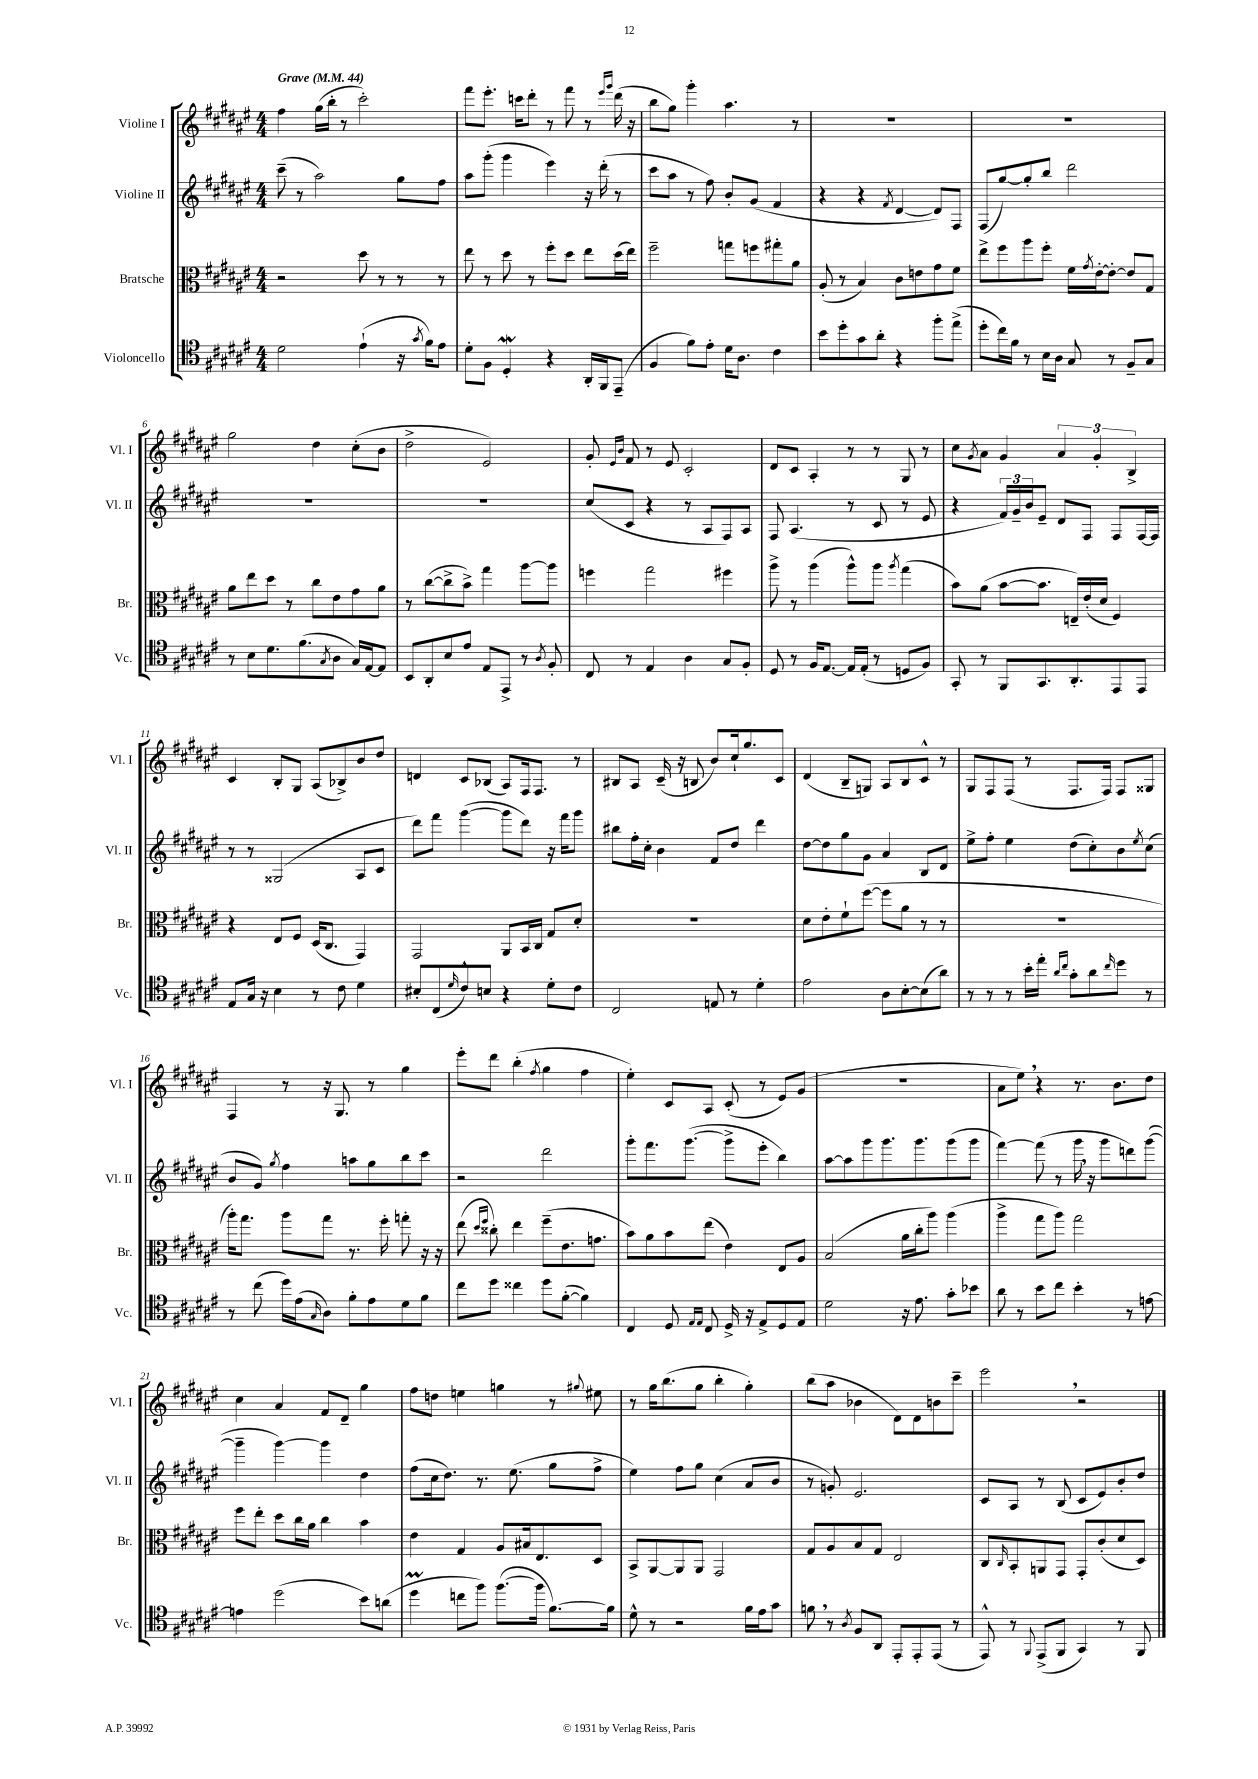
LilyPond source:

<<
\new StaffGroup <<
\new Staff = "s0" \with { instrumentName = "Violine I" shortInstrumentName = "Vl. I" } {
    \clef treble \key fis \major \numericTimeSignature \time 4/4 \tempo "Grave" 4 = 44
    fis''4 gis''16( b''16-. r8 cis'''2-.) |
    fis'''8 eis'''8.-. c'''16 dis'''8-. r8 fis'''8 r8 \grace { eis'''16 gis'''16 } dis'''16( r16 |
    b''8 gis''8) gis'''4-. ais''4. r8 |
    R1 |
    R1 |
    gis''2 dis''4 cis''8-.( b'8 |
    dis''2-> eis'2) |
    gis'8-. \grace { eis'16 b'16 } fis'8 r8 eis'8 cis'2-. |
    dis'8 cis'8 ais4-. r8 r8 gis8 r8 |
    cis''8 \acciaccatura { gis'8 } ais'8 gis'4 \tuplet 3/2 { ais'4 gis'4-. b4-> } |
    cis'4 b8-. gis8 ais8( bes8->) b'8 dis''8 |
    d'4 cis'8 bes8( ais8) fis16 fis8. r8 |
    bis8 ais8 cis'16--( r16 b8 b'8) cis''16-! gis''8. cis'8 |
    dis'4( b8-- g8) ais8 b8 cis'8-^ r8 |
    gis8 fis8 fis8( r8 fis8. fis16) fis8 gisis8 |
    fis4 r8 r16 gis8. r8 gis''4 |
    eis'''8-. dis'''8 b''4-.( \acciaccatura { fis''8 } gis''4 fis''4 |
    eis''4-.) cis'8 ais8 cis'8-.( r8 eis'8) gis'8( |
    R1 |
    ais'8 eis''8) \breathe r4 r8. b'8. dis''8 |
    cis''4 ais'4 fis'8 dis'8-- gis''4 |
    fis''8 d''8 e''4 g''4 r8 \appoggiatura { gis''8 } eis''8 |
    r8 gis''16 b''8.( gis''8 b''4-. gis''4-.) |
    b''8( ais''8 bes'4 dis'8) dis'8 b'8 cis'''8-- |
    eis'''2 \breathe r2 \bar "|." |
}
\new Staff = "s1" \with { instrumentName = "Violine II" shortInstrumentName = "Vl. II" } {
    \clef treble \key fis \major \numericTimeSignature \time 4/4
    cis'''8--( r8 ais''2) gis''8 fis''8 |
    ais''8 gis'''8-.( gis'''4 eis'''4) r16 dis'''16-.( r8 |
    cis'''8 ais''8 r8 fis''8) b'8-. gis'8( fis'4 |
    r4 r4 \acciaccatura { fis'8 } dis'4~ dis'8) fis8 |
    fis8( gis''8~) gis''8-. b''8 dis'''2 |
    R1 |
    R1 |
    cis''8( cis'8 r4 r8 ais8 fis8) ais8 |
    fis8 ais4.( r8 cis'8 r8 eis'8 |
    r4 \tuplet 3/2 { fis'16) gis'16-- b'16 } eis'8-- dis'8 fis8 fis8 fis16~ fis16 |
    r8 r8 gisis2( ais8 cis'8 |
    dis'''8) fis'''8 gis'''4~( gis'''8 dis'''8) r16 fis'''16 gis'''8 |
    bis''8 fis''16-. cis''16-. b'4 fis'8 dis''8 dis'''4 |
    dis''8~ dis''8 gis''8 gis'8 ais'4 b8 dis'8 |
    eis''8-> fis''8-. eis''4 dis''8( cis''8-.) b'8 \acciaccatura { eis''8 } cis''8( |
    b'8 gis'8) \acciaccatura { gis''8 } fis''4 a''8 gis''8 b''8 cis'''8 |
    r2 dis'''2 |
    gis'''8-. fis'''8. gis'''8.~( gis'''8-> eis'''8-. b''4) |
    ais''8~ ais''8 gis'''8 gis'''8. gis'''8. gis'''8( gis'''8 |
    fis'''4~) fis'''8( r8 gis'''16 \breathe r16 gis'''8 d'''8) gis'''8~( |
    gis'''4-- gis'''4~) gis'''4 dis''4 |
    fis''8( cis''16 dis''8.) r8. eis''8.( gis''8 fis''8-> |
    eis''4) fis''8 gis''8 cis''4( ais'8 b'8 |
    r8 g'8-.) eis'2. |
    cis'8 ais8 r8 b8( cis'8 eis'8) b'8-. dis''8 \bar "|." |
}
\new Staff = "s2" \with { instrumentName = "Bratsche" shortInstrumentName = "Br." } {
    \clef alto \key fis \major \numericTimeSignature \time 4/4
    r2 dis''8 r8 r8 r8 |
    eis''8 r8 dis''8 r8 fis''8-. dis''8 eis''8 dis''16( eis''16) |
    fis''2-- g''8 f''8 gis''8-. ais'8 |
    ais8-.( r8 b4) cis'8 e'8 gis'8 fis'8 |
    eis''8-> fis''8 ais''8 fis''8-. fis'16 \acciaccatura { gis'8 } eis'16~-. eis'8~-. eis'8 gis8 |
    ais'8 eis''8 dis''8 r8 cis''8 eis'8 gis'8 ais'8 |
    r8 cis''8~( cis''8-> b'8->) gis''4 ais''8~ ais''8 |
    f''4 gis''2 fis''4 |
    ais''8-> r8 ais''4( ais''8-^) ais''8 \acciaccatura { ais''8 } gis''4( |
    b'8) ais'8( b'8~ b'8. e16--) eis'16-.( dis'16 fis4) |
    r4 eis8 fis8 dis16( cis8. gis,4) |
    gis,2 ais,8 b,16 cis16 gis8 dis'8-. |
    R1 |
    dis'8 eis'8-. fis'8-! fis''8~( fis''8 ais'8 r8 r8 |
    R1 |
    ais''16-.) gis''8. ais''8 gis''8 r8. fis''16-. g''8-. r16 r16 |
    eis''8( \grace { dis''16 fis''16 } cisis''8-.) eis''4 fis''8--( eis'8. g'8. |
    b'8) ais'8 b'8 eis''8( eis'4) eis8 ais8 |
    b2( ais'16 cis''16-. ais''8) ais''4( |
    ais''4-> gis''8 ais''8) gis''2 |
    fis''8 eis''8-. dis''8 cis''16 ais'16 cis''4 b'4 |
    eis'4 gis4 ais8 bis16 eis8. dis8 |
    b,8-> ais,8~ ais,8 ais,8 gis,2 |
    gis8 ais8 b8 gis8 eis2 |
    cis8 \grace { cis16 } b,8-. a,8 gis,8 gis,8-. cis'8-.( dis'8 dis8) \bar "|." |
}
\new Staff = "s3" \with { instrumentName = "Violoncello" shortInstrumentName = "Vc." } {
    \clef tenor \key fis \major \numericTimeSignature \time 4/4
    dis'2 eis'4-!( r16 \acciaccatura { gis'8 } fis'16) eis'8 |
    dis'8-. fis8 dis4-.\mordent r4 ais,16-. fis,16 eis,8--( |
    fis4 fis'8) eis'8-. dis'16 ais8. cis'4 |
    b'8 dis''8-. gis'8 ais'8-. r4 fis''8-. eis''8->( |
    dis''8-. cis''16) fis'16 r8 b16 ais16 gis8 r8 fis8-- gis8 |
    r8 b8 dis'8. fis'8.( \acciaccatura { gis8 } ais8 gis16) eis16~ eis8 |
    b,8 ais,8-. b8 eis'8 eis8 eis,8-> r8 \acciaccatura { ais8 } fis8-. |
    cis8 r8 eis4 ais4 gis8 fis8-. |
    dis8 r8 fis16 eis8.~ eis16 eis16-.( r8 d8 fis8) |
    gis,8-. r8 fis,8 gis,8. ais,8.-. eis,8 eis,8 |
    eis8 gis16 r16 b4 r8 cis'8 dis'4 |
    bis8-. cis8( \grace { dis'16 } cis'8-^) b8 r4 dis'8-. cis'8 |
    cis2 e8 r8 dis'4-. |
    eis'2 ais8 b8~-. b8( ais'8) |
    r8 r8 r8 b'16-. eis''16-. \grace { ais'16 cis''16 } gis'8-. ais'8 \grace { cis''16 } dis''8 r8 |
    r8 cis''8( dis''16) eis'16( \grace { gis16 } ais8) fis'8-. eis'8 dis'8 fis'8 |
    cis''8 dis''8 cisis''4 dis''8 fis'8~-.( fis'4) |
    cis4 dis8 \grace { eis16 eis16 } cis8 dis16-> r16 eis8-> dis8 eis8 |
    dis'2 r16 eis'8. gis'8-. bes'8 |
    ais'8 r8 b'8 cis''8 b'4-. r8 e'8~ |
    e'4 dis''2( b'8) a'8( |
    dis''4\prall c''8 fis''8) fis''8.~( fis''16 fis'8.~) fis'16 |
    dis'8-^ r8 r2 fis'16 eis'16 gis'8 |
    f'8 \breathe r8 \acciaccatura { ais8 } fis8 ais,8 eis,8-. eis,8-. eis,8( r8 |
    eis,8-^) r8 \appoggiatura { fis,8 } eis,8->( fis,8 gis,4) r8 fis,8 \bar "|." |
}
>>
>>
